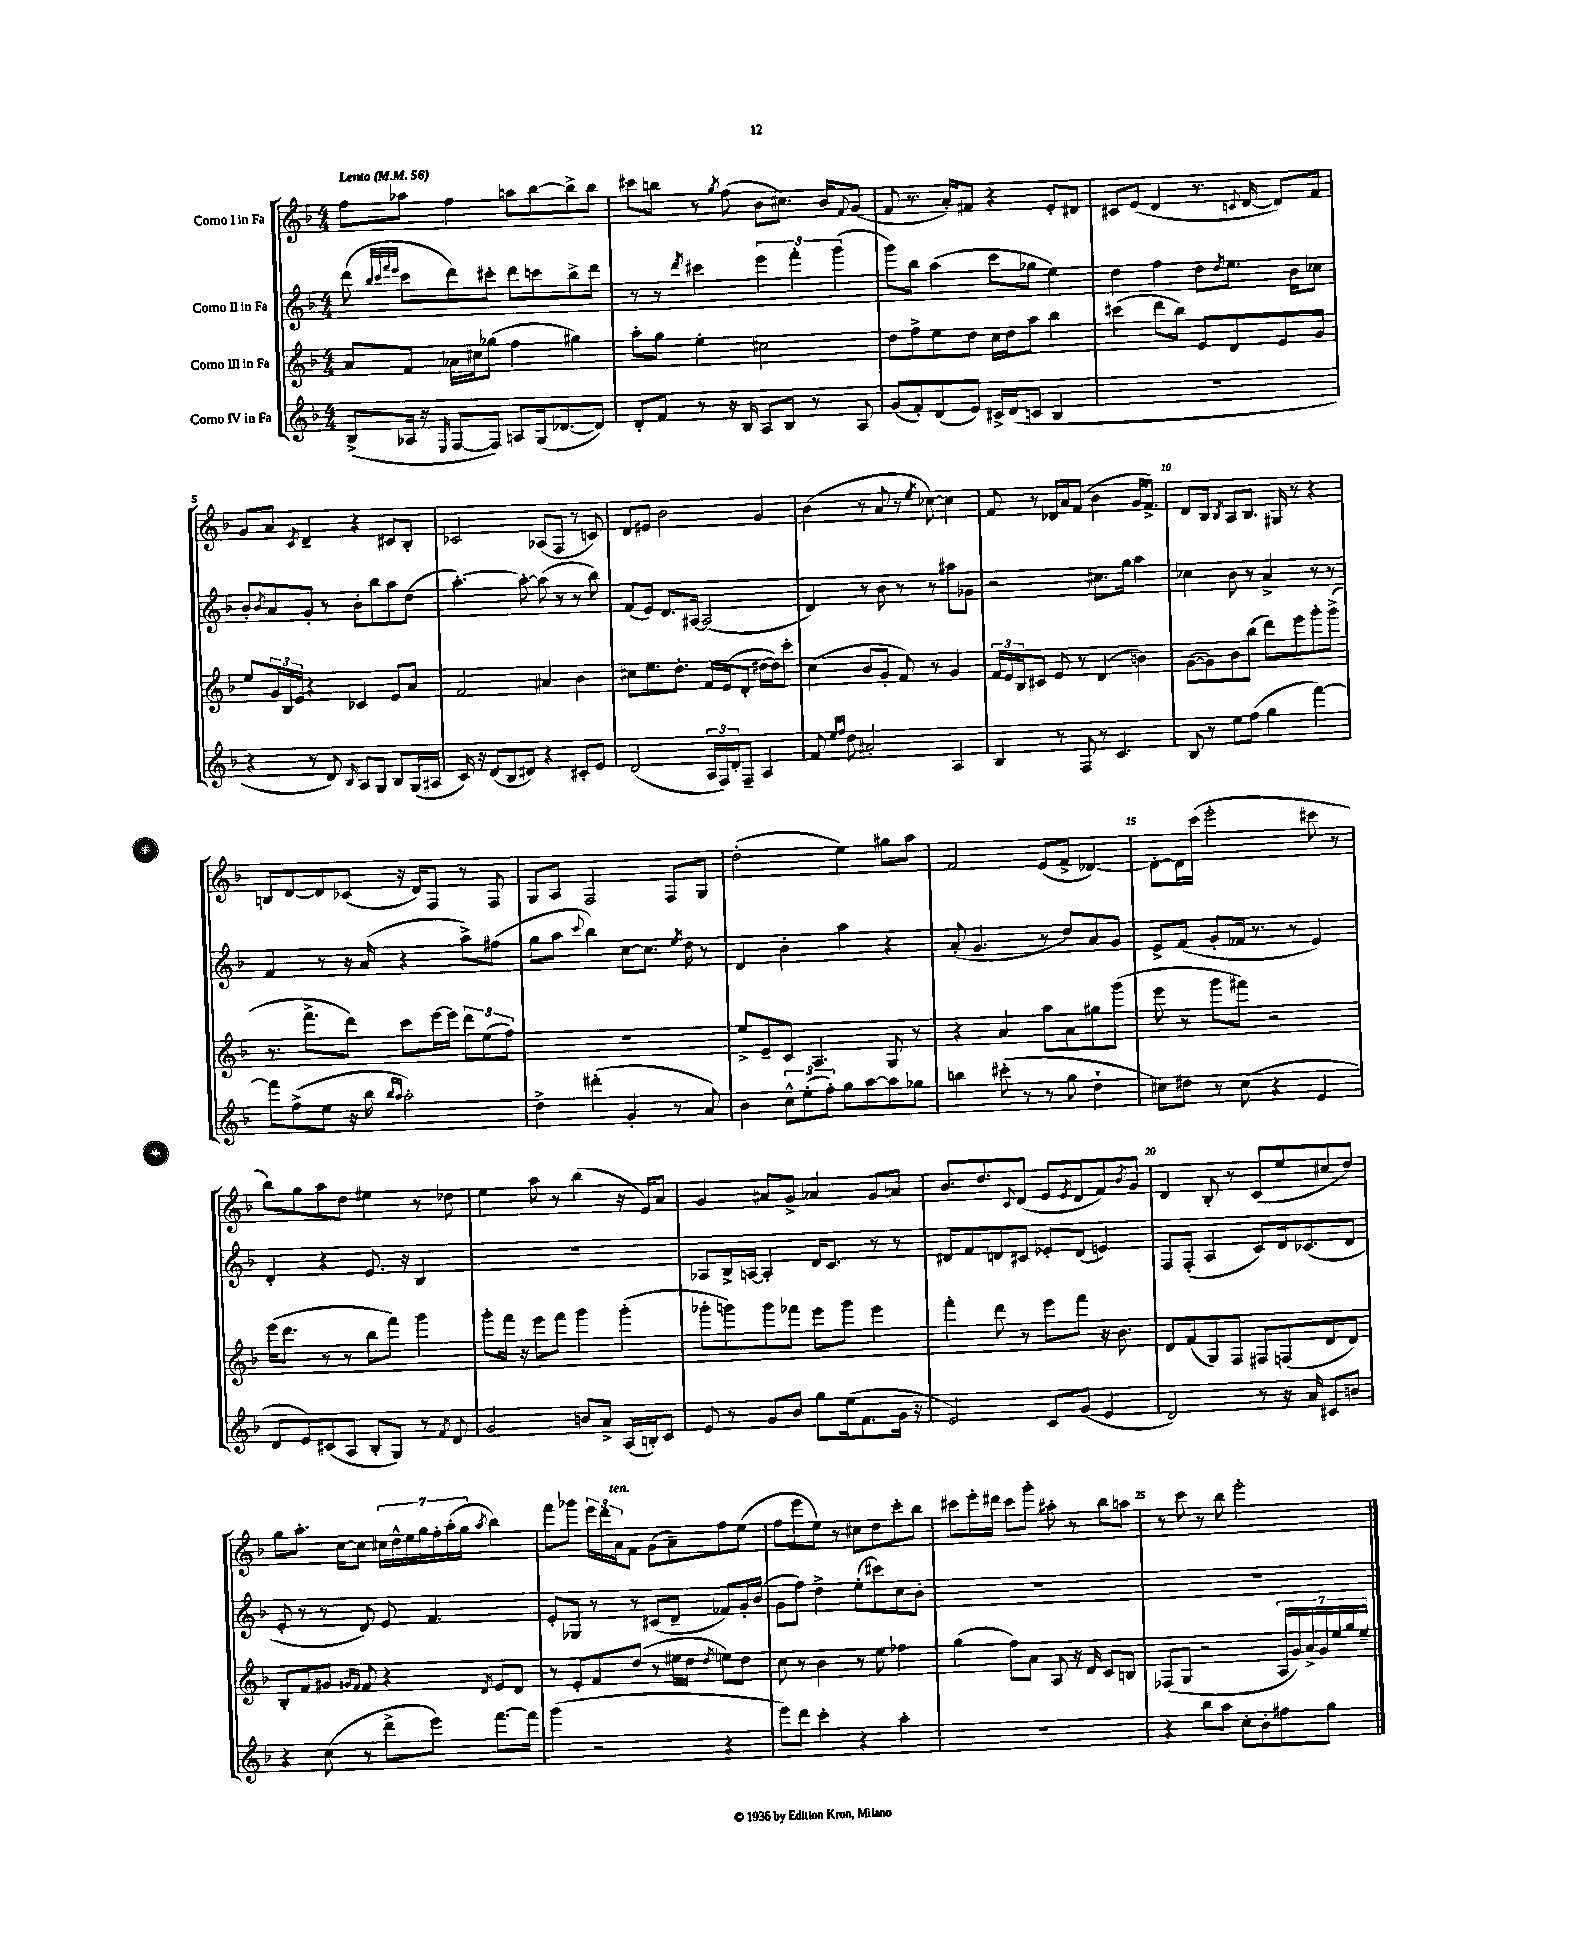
<<
\new StaffGroup <<
\new Staff = "s0" \with { instrumentName = "Corno I in Fa" } {
    \clef treble \key f \major \numericTimeSignature \time 4/4 \tempo "Lento" 4 = 56
    f''8 aes''8 f''4 a''8 bes''8~ bes''8-> bes''8 |
    cis'''8 b''8 r8 \acciaccatura { g''8 } f''8( bes'8 cis''8.) bes'16 \appoggiatura { f'8 } g'8( |
    f'8 r8. a'16-.) fis'8 r4 e'8-. dis'8 |
    cis'8 e'8( d'4 r8. \appoggiatura { c'8 } d'16~ d'8) f'8 |
    g'8 a'8 \acciaccatura { c'8 } d'4-- r4 cis'8 bes8-. |
    ces'2 aes8( f8 r8 c'8) |
    d'8 eis'8 bes'2 g'4 |
    bes'4( r8 a'8 r8 \acciaccatura { e''8 } ces''8~) ces''4 |
    f'8 r8 des'16 a'16 f'8( bes'4 g'16 f'8.->) |
    d'8 bes8 \acciaccatura { bes8 } a8 bes8. gis16 r8 r4 |
    b8 d'8~ d'8 ces'8( r16 d'16) f8 r8 f8 |
    g8 a8 f2 f8 g8 |
    d''2-.( e''4) gis''8 a''8 |
    f'2 e'8( f'8-> des'4~) |
    des'8~-. des'16 c'''16( e'''2-. cis'''8 r8 |
    bes''8) g''8 a''8 d''8 eis''4 r8 des''8 |
    e''4 a''8 r8 bes''4( r16 e'16) a'8 |
    g'4 ais'8 g'8-> aes'4 g'8 a'8 |
    bes'8. d''8. \appoggiatura { c'8 } d'8( e'8 \acciaccatura { e'8 } d'8 f'8) \acciaccatura { bes'8 } g'8 |
    d'4 bes8-. r8 c'8( e''8 cis''8 d''8) |
    g''8 a''8.-. c''16~ c''8 \tuplet 7/4 { cis''16 d''16-^ e''16 g''16 f''16-. a''16-.( g''16 } \acciaccatura { a''8 } bes''4) |
    f'''8 ges'''8 \tuplet 3/2 { e'''16 d'''16 a'16^\markup { \italic "ten." } } f'8 g'8( a'8--) f''8 e''8( |
    f''8 e'''8 e''8) r8 cis''8 d''8 c'''8-. bes''8 |
    cis'''8 e'''16-. dis'''16 cis'''8 g'''8-. ais''8-. r8 bes''8 a''8 |
    r8 c'''8 r8 bes''8 e'''2-. \bar "|." |
}
\new Staff = "s1" \with { instrumentName = "Corno II in Fa" } {
    \clef treble \key f \major \numericTimeSignature \time 4/4
    d'''8( \grace { bes''32 c'''32 f'''32 e'''32 } c'''8 d'''8) cis'''8-. d'''8 c'''8 bes''8-> d'''8 |
    r8 r8 \acciaccatura { d'''8 } cis'''4 \tuplet 3/2 { e'''4 f'''4-. g'''4( } |
    g'''8) bes''8 a''4( c'''8 ges''8 e''4) |
    d''4 f''4 d''8 \acciaccatura { d''8 } e''8. bes'16 ces''8 |
    bes'8-. \acciaccatura { bes'8 } a'8 g'8-. r8 bes'8-. bes''8 a''8 d''8( |
    a''4.~-.) a''8~-. a''8( r8 r8 bes''8) |
    f'8( e'8) d'8. ais16~ ais2( |
    d'4) r8 bes'8 r8 r8 ais''8 ges'8 |
    r2 cis''8. g''16 a''4 |
    ces''4 bes'8 r8 a'4-> r8 r8 |
    f'4 r8 r16 a'16( r4 a''8->) fis''8( |
    g''8 a''8 \appoggiatura { c'''8 } bes''4) c''8~ c''8. \acciaccatura { e''8 } d''16 r8 |
    d'4 bes'4-. a''4 r4 |
    a'8-.( g'4. r8 d''8) a'8 g'8 |
    e'8-> f'8( g'8-. fes'16 r8. r8 e'4) |
    d'4-. r4 e'8. r16 bes4 |
    R1 |
    aes8 bes16-> a16~ a4-. d'16 c'8. r8 r8 |
    dis'8 f'8 d'8 cis'8 ees'8-. d'8( e'4) |
    f8 f8-.( a4 c'8) d'16 ces'8.( d'8 |
    e'8-. r8 r8 d'8) e'8 f'4. |
    e'8-. ges8 r8 r8 cis'8( d'8-- fes'8) g'16-. bes'16( |
    g'8 f''8) d''4-> e''8-.( cis'''8) c''8 bes'8-. |
    R1 |
    R1 \bar "|." |
}
\new Staff = "s2" \with { instrumentName = "Corno III in Fa" } {
    \clef treble \key f \major \numericTimeSignature \time 4/4
    a'8 f'8 aes'16 cis''16 ges''8( f''4 gis''4) |
    a''8-. g''8 e''4-. cis''2 |
    d''8 f''8-> e''8 d''8 c''16 d''16 a''8 bes''4 |
    cis'''4( d'''8 bes''8) e'8 d'8 e'8 g'8 |
    e''8 \tuplet 3/2 { g'16 bes16 e'16 } r4 ces'4 e'8 a'8 |
    f'2 ais'4 bes'4 |
    cis''8 e''8. d''8.-. f'16 e'16( d'8-. dis''16~ dis''16) c'''8-. |
    c''4( bes'8 g'8-. f'8) r8 g'4 |
    \tuplet 3/2 { f'16 e'16 bes16 } cis'8 e'8 r8 d'4( b'4) |
    g'8~( g'8) bes'8 bes''8( d'''8) e'''8 g'''8-. g'''8->( |
    r8. f'''8.-> d'''8) c'''8 e'''16~ e'''16 \tuplet 3/2 { d'''8 e''8( f''8) } |
    R1 |
    e''8-> e'8-- c'8 a4. g8 r8 |
    r4 a'4 a''8 a'8 gis''8 g'''8( |
    e'''8 r8 g'''8 fis'''8) r2 |
    e'''16( d'''8. r8 r8 bes''8 f'''8) g'''4 |
    g'''8-. f'''16 r16 e'''8 f'''8 g'''4 g'''4-.( |
    ges'''8-. g'''8) g'''8 fes'''8 e'''8 g'''8 e'''4 |
    f'''4-. d'''8 r8 e'''8 f'''8 r16 bes'8. |
    d'8 f'8( g8) f8 fis8 f8( d'8 d'8) |
    bes8-. f'8 gis'8 \grace { g'16 f'16 } f'8 r4 \acciaccatura { d'8 } e'8 d'8 |
    r8 e'8-. f'8 d''8( r8 eis''16 d''16 \acciaccatura { d''8 } e''8) d''8 |
    c''8 r8 bes'4 r8 e''8 fes''4 |
    g''4( f''8) a'8 a8 r16 d'16 c'8 b8 |
    fes8( g8 r2 \tuplet 7/4 { a16 g'16) a'16-> g'16 e''16 g''16 e''16-- } \bar "|." |
}
\new Staff = "s3" \with { instrumentName = "Corno IV in Fa" } {
    \clef treble \key f \major \numericTimeSignature \time 4/4
    bes8->( aes16 r16 \grace { e16 } f8~ f8) a8 g16( des'8.~ des'8) |
    d'8-. f'8 r8 r16 bes16 a8 bes8 r8 a8 |
    g'8( f'8-.) d'8( e'8) cis'16-> d'16( c'8 bes4 |
    R1 |
    r4 r8 d'8) \grace { bes16 } a8 g8 bes8 g16( ais16 |
    c'16) r16 d'8( bes8 dis'8) r4 cis'8-. e'8 |
    d'2( \tuplet 3/2 { a16 f16) d'16-. } f8-- a4 |
    f'8 \grace { e''16 f''16 } d''8 ais'2-. a4 |
    bes4 r8 f8 r8 c'4. |
    bes8 r8 e''8 f''8( g''4 f'''4~) |
    f'''8 f''8->( e''8 r16 bes''16 \grace { bes''16 a''16 } a''2-.) |
    d''4-> dis'''4-.( g'4-. r8 a'8) |
    bes'4 \tuplet 3/2 { c''8-^ e''8-.( f''8-.) } g''8 a''8~ a''8 ges''8 |
    b''4 cis'''8-.( r8 r8 g''8 d''4-! |
    cis''8) dis''8 r8 cis''8( r4 e'4 |
    d'8 e'8) cis'8( a8 bes8-. g8) r8 \acciaccatura { f'8 } d'8 |
    g'2 b'8 a'8-> a16( b16-.) c'8 |
    e'8 r8 g'8 bes'8 g''8 e''16( f'8. g'16 r16 |
    e'2) c'8 g'8( e'4 |
    d'2) r8 r16 a'16 cis'8 b'8 |
    r4 c''8( r8 d'''8-> e'''8) f'''8.~ f'''16 |
    g'''4( r2 r4 |
    e'''8) d'''8 c'''4-. r4 a''4-. |
    R1 |
    r4 bes''8 a''8 c''8-. bes'8-. fis''8 g''8 \bar "|." |
}
>>
>>
\layout { \context { \Score \override BarNumber.break-visibility = ##(#f #t #t) barNumberVisibility = #(every-nth-bar-number-visible 5) } }
